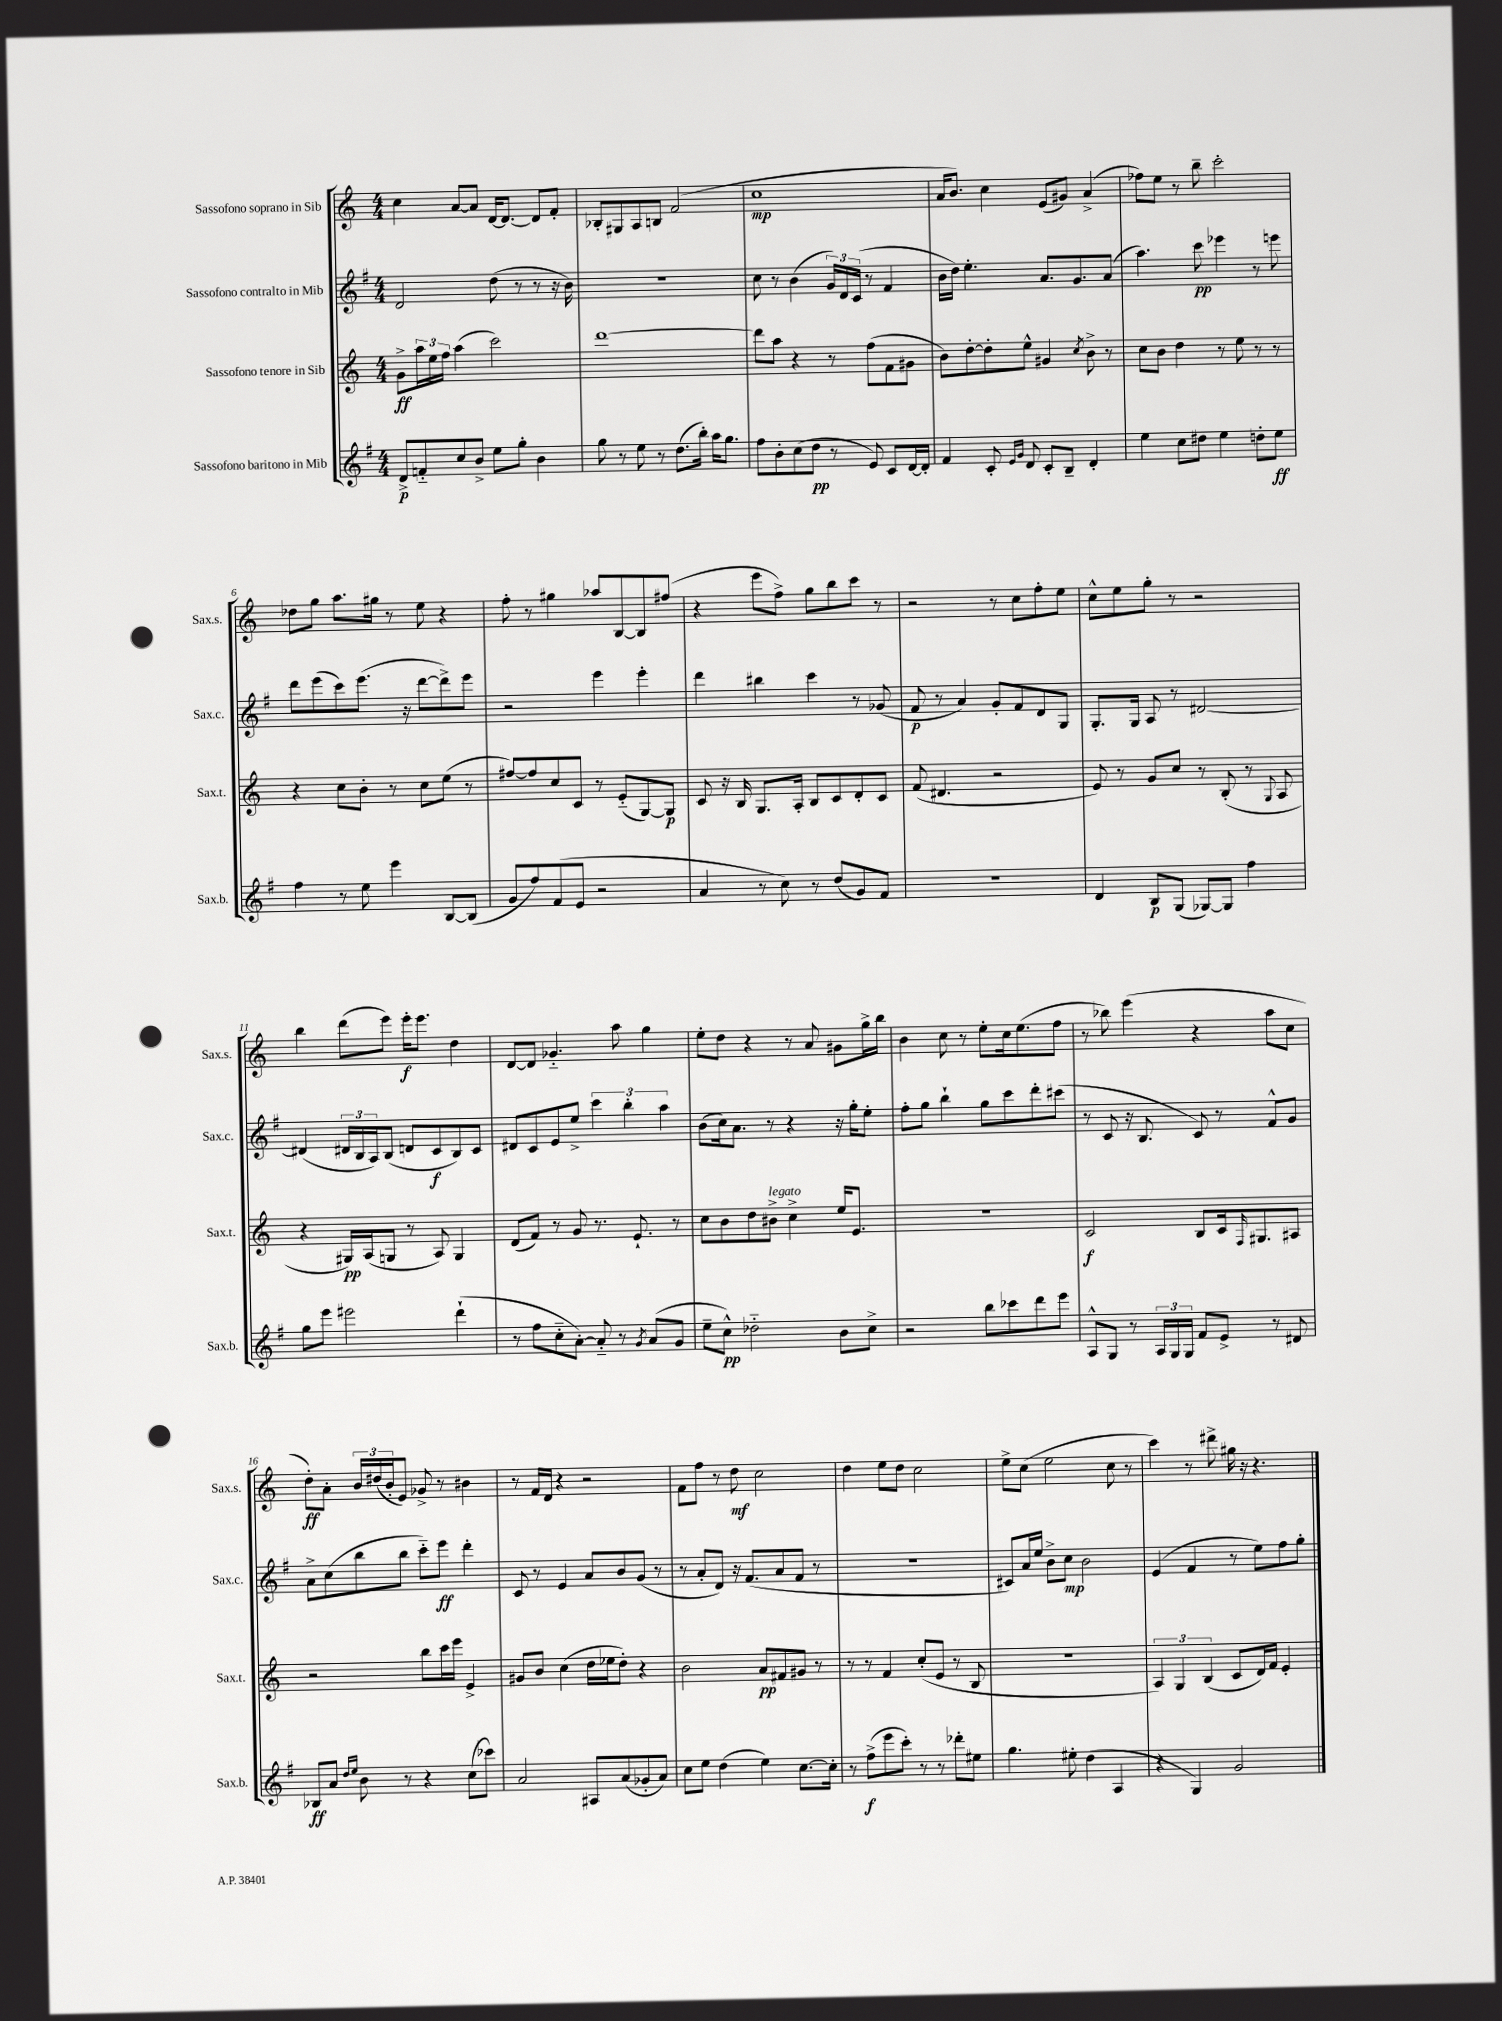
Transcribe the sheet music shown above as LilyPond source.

<<
\new StaffGroup <<
\new Staff = "s0" \with { instrumentName = "Sassofono soprano in Sib" shortInstrumentName = "Sax.s." } {
    \clef treble \key c \major \numericTimeSignature \time 4/4
    c''4 a'8~ a'8 d'16~ d'8.~ d'8 f'8-. |
    bes8-. gis8 a8 b8 f'2( |
    c''1\mp |
    a'16 b'8.) c''4 e'8( gis'8) a'4->( |
    fes''8) e''8 r8 b''8-- c'''2-. |
    des''8 g''8 a''8. gis''16 r8 e''8 r4 |
    f''8-. r8 gis''4 aes''8 b8~ b8 fis''8( |
    r4 e'''8 f''8->) g''8 b''8 c'''8 r8 |
    r2 r8 c''8 f''8-. e''8 |
    c''8-^ e''8 g''8-. r8 r2 |
    b''4 d'''8( e'''8) e'''16-.\f e'''8. d''4 |
    d'8~ d'8 ges'4.-_ a''8 g''4 |
    e''8-. d''8 r4 r8 a'8 gis'8 g''16-> b''16 |
    b'4 c''8 r8 e''8-. c''16 e''8.( f''8 |
    r8 bes''8) e'''4( r4 a''8 c''8 |
    d''8-.\ff) a'8-. \tuplet 3/2 { b'16 dis''16( b'16-. } e'8) ges'8-> r8 bis'4 |
    r8 f'16 d'16 r4 r2 |
    f'8 f''8 r8 d''8\mf c''2 |
    d''4 e''8 d''8 c''2 |
    e''8-> c''8( e''2 c''8 r8 |
    c'''4) r8 dis'''8-> gis''16 r16 r4. \bar "|." |
}
\new Staff = "s1" \with { instrumentName = "Sassofono contralto in Mib" shortInstrumentName = "Sax.c." } {
    \clef treble \key g \major \numericTimeSignature \time 4/4
    d'2 d''8( r8 r8 r16 b'16) |
    R1 |
    c''8 r8 b'4( \tuplet 3/2 { g'16) d'16 c'16( } r8 fis'4 |
    b'16 d''16) e''4.-. a'8. g'8. a'8( |
    a''4.) c'''8\pp ees'''4 r8 e'''8 |
    d'''8 e'''8( c'''8) e'''8.( r16 d'''8~ d'''8->) e'''8 |
    r2 e'''4 e'''4-. |
    d'''4 bis''4 c'''4 r8 ges'8( |
    fis'8\p r8 a'4) g'8-. fis'8 d'8 g8 |
    g8.-. g16 a8 r8 dis'2~ |
    dis'4( \tuplet 3/2 { dis'16 b16 a16) } b8( d'8 c'8\f b8) c'8 |
    dis'8 c'8 e'8 e''8-> \tuplet 3/2 { c'''4 b''4-. a''4 } |
    b'8( c''16) a'8. r8 r4 r16 g''16-. e''8-. |
    fis''8-. g''8 b''4-! g''8 c'''8 d'''8-. cis'''8( |
    r8 c'8 r16 b8. c'8) r8 fis'8-^ g'8 |
    a'8-> c''8( b''8 b''8 c'''8-_) e'''8\ff d'''4-. |
    c'8 r8 e'4 a'8 b'8 g'8( r8 |
    r8 a'8-. d'8) r16 fis'8.( a'8 fis'8 r8 |
    R1 |
    cis'8) a'16 e''16 b'8-> c''8\mp b'2 |
    e'4( fis'4 r8 e''8) fis''8 g''8-. \bar "|." |
}
\new Staff = "s2" \with { instrumentName = "Sassofono tenore in Sib" shortInstrumentName = "Sax.t." } {
    \clef treble \key c \major \numericTimeSignature \time 4/4
    g'8->\ff \tuplet 3/2 { a''16 e''16 f''16 } a''4( c'''2) |
    d'''1~ |
    d'''8 a''8 r4 r8 f''8( f'8 gis'8 |
    b'8) d''8~-. d''8-. e''8-^ gis'4 \acciaccatura { c''8 } b'8-> r8 |
    c''8 b'8 d''4 r8 e''8 r8 r8 |
    r4 c''8 b'8-. r8 c''8 e''8( r8 |
    fis''8~) fis''8 c''8 c'8 r8 e'8-_( g8~) g8\p |
    c'8 r16 b16 g8. a16-. b8 c'8 d'8-. c'8 |
    f'8( dis'4. r2 |
    e'8) r8 g'8 c''8 r8 b8-.( r8 \appoggiatura { g8 } a8 |
    r4 gis16\pp) a16( g8 r8 a8) g4 |
    d'8( f'8) r8 g'8 r8. e'8.-! r8 |
    c''8 b'8 d''8 bis'8->^\markup { \italic "legato" } c''4-> e''16 e'8. |
    r1 |
    c'2\f b8 c'16 \grace { f16 } gis8. ais8 |
    r2 b''8 c'''16 e'''16 e'4-> |
    gis'8 b'8 c''4( d''16 ees''16 d''8-.) r4 |
    b'2 a'8\pp fis'8 gis'8 r8 |
    r8 r8 f'4 c''8-.( e'8 r8 b8 |
    r1 |
    \tuplet 3/2 { a4) g4 b4( } c'8 d'16) f'16 e'4-. \bar "|." |
}
\new Staff = "s3" \with { instrumentName = "Sassofono baritono in Mib" shortInstrumentName = "Sax.b." } {
    \clef treble \key g \major \numericTimeSignature \time 4/4
    d'8->\p f'8-_ c''8 b'8-> e''8 g''8-. b'4 |
    g''8 r8 e''8 r8 d''8.( b''16-.) a''16 g''8. |
    fis''8 b'8-. c''8( d''8\pp r8 e'8) c'8 d'16~ d'16-. |
    fis'4 c'8-. \grace { e'16 g'16 } d'8 c'8-. b8-- d'4-. |
    e''4 c''8 dis''8 e''4 d''8-. e''8\ff |
    fis''4 r8 e''8 e'''4 b8~ b8( |
    g'8 fis''8) fis'8( e'8 r2 |
    a'4 r8 c''8) r8 d''8( g'8) fis'8 |
    R1 |
    d'4 b8\p g8( ges8~) ges8 fis''4 |
    g''8 e'''8 eis'''2 d'''4-!( |
    r8 fis''8 c''8-_ a'8~-.) a'8-_ r8 \acciaccatura { g'8 } a'8( g'8 |
    e''8-- c''8-^\pp) des''2-_ b'8 c''8-> |
    r2 b''8 ces'''8 d'''8 e'''8 |
    a8-^ g8 r8 \tuplet 3/2 { a16 g16 g16 } fis'8 e'8-> r8 dis'8 |
    bes8\ff a'8 \grace { d''16 e''16 } b'8 r8 r4 c''8( ces'''8) |
    a'2 ais8 a'8( ges'8-. a'8) |
    c''8 e''8 d''4( e''4) c''8.~ c''16-. |
    r8 fis''8->\f( e'''8 c'''8-.) r8 r8 des'''8-. eis''8 |
    g''4. eis''8-. d''4( a4 |
    r4 g4) g'2 \bar "|." |
}
>>
>>
